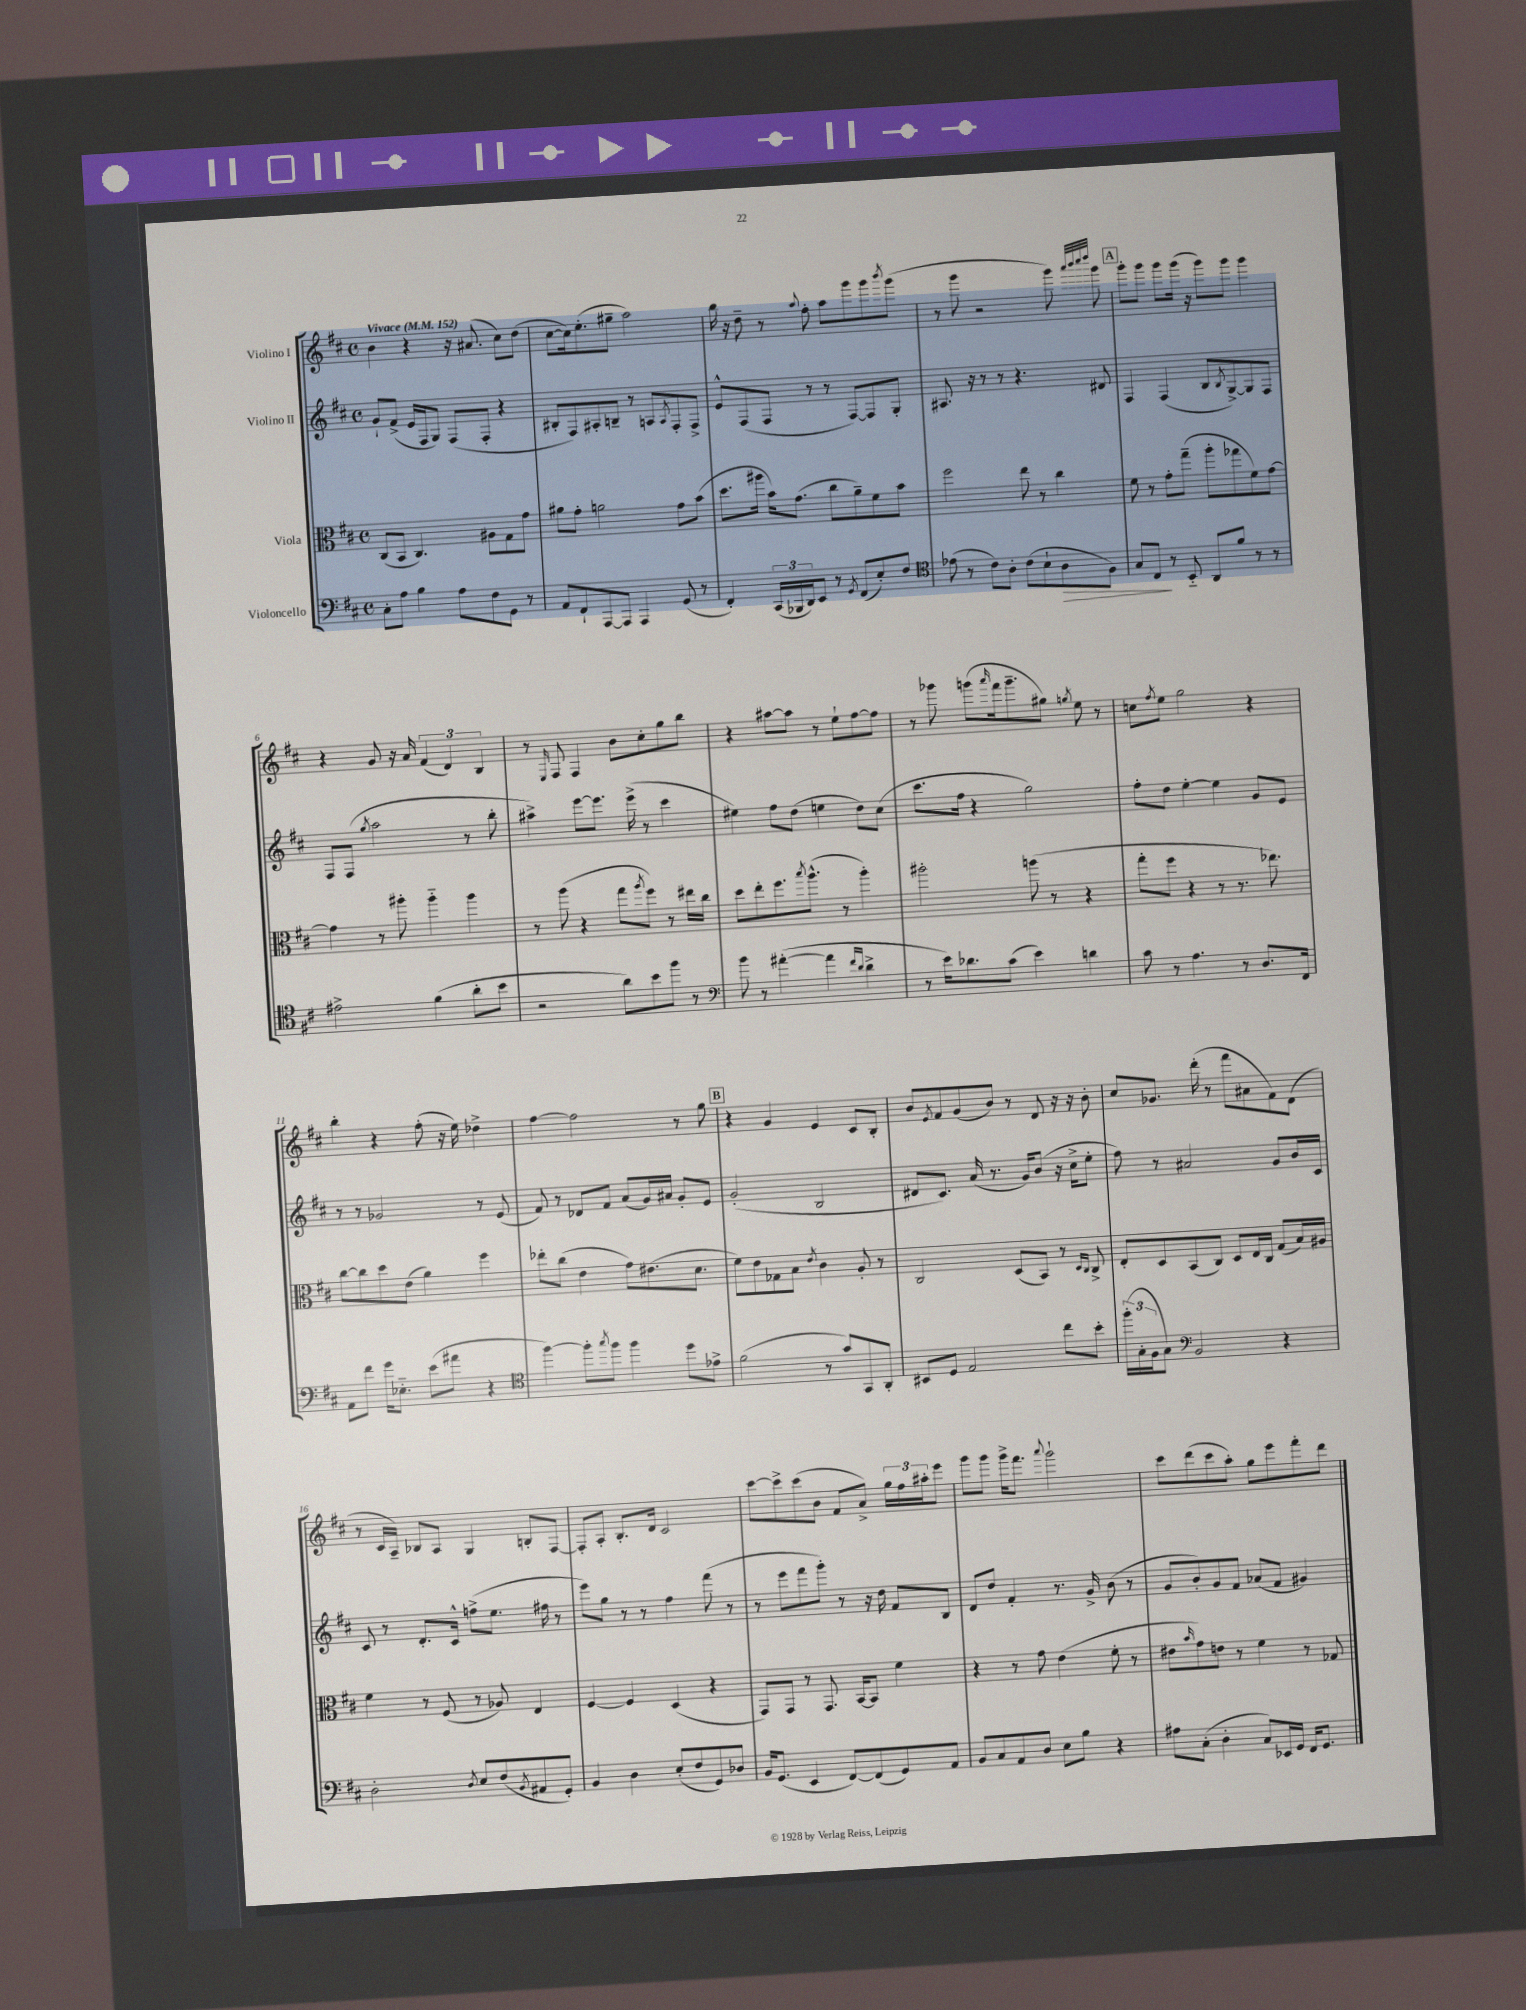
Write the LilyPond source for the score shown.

<<
\new StaffGroup <<
\new Staff = "s0" \with { instrumentName = "Violino I" } {
    \clef treble \key d \major \defaultTimeSignature \time 4/4 \tempo "Vivace" 4 = 152
    b'4 r4 r16 ais'8.( cis''8) d''8( |
    cis''8~ cis''16) e''8.-.( gis''8-- a''2) |
    b''16 r16 d''8-- r8 \appoggiatura { a''8 } fis''8-. a''8 g'''8 g'''8 \acciaccatura { b'''8 } g'''8( |
    r8 g'''8 r2 g'''8) \grace { a'''32 b'''32 cis''''32 d''''32 } g'''8 |
    \mark \markup { \box "A" } g'''8-. g'''8 g'''8 g'''16( r16 g'''8) g'''8 g'''4 |
    r4 g'8 r16 a'16 \tuplet 3/2 { fis'4( d'4) b4 } |
    r8 \grace { e16 } fis8 fis4 b'8 cis''8-. g''8 b''8 |
    r4 ais''8~ ais''8 r8 e''8-! fis''8~ fis''8 |
    r8 ges'''8 g'''8( \grace { a'''16 } fis'''16 g'''8.-- gis''8) \acciaccatura { g''8 } e''8 r8 |
    c''8 \acciaccatura { fis''8 } e''8 g''2 r4 |
    b''4-. r4 fis''8-.( r16 e''16) des''4-> |
    fis''4~ fis''2 r8 g''8 |
    \mark \markup { \box "B" } r4 g'4 e'4 cis'8 b8-. |
    b'8 \acciaccatura { e'8 } fis'8 g'8( b'8) r8 d'8 r16 r16 b'8-. |
    cis''8 ges'8. d'''16-.( r8 fis'''8 ais'8 fis'8) d'8( |
    r8 cis'16 a16--) bes8 a8 g4 b8-. fis8~ |
    fis8-. a8-. b8.-. d'16 cis'2 |
    cis'''8~ cis'''8-> cis'''8( b'8 fis'8 a'8->) \tuplet 3/2 { g''16 fis''16 ais''16-. } e'''8 |
    g'''8 g'''8 g'''16-> fis'''8. \appoggiatura { a'''8 } g'''2-! |
    cis'''8 d'''8( cis'''8 a''8-.) g''8 e'''8 fis'''8-. d'''8 \bar "|." |
}
\new Staff = "s1" \with { instrumentName = "Violino II" } {
    \clef treble \key d \major \defaultTimeSignature \time 4/4
    g'8-! fis'8->( e'16 fis16 g8) fis8( fis8-. r4 |
    bis8-. fis8) ais8-. b8-- r8 a8 \acciaccatura { a8 } fis8-. fis8-> |
    e'8-^ fis8( fis8 r8 r8 fis8~) fis8 g8-. |
    ais8. r16 r8 r8 r4. dis'8 |
    \mark \markup { \box "A" } fis4 fis4( b8 \acciaccatura { b8 } g8~->) g8 fis8 |
    fis8 fis8( \acciaccatura { g''8 } a''2 r8 b''8-. |
    ais''4->) e'''8~ e'''8. e'''16->( r8 cis'''4 |
    eis''4) fis''8 d''8( e''4 d''8) cis''8( |
    cis'''8. fis''16 r4 g''2) |
    fis''8-. d''8 e''4~-. e''4 g'8 e'8 |
    r8 r8 ges'2 r8 e'8( |
    fis'8) r8 des'8 fis'8 a'8( g'16) ais'16 g'8-. e'8 |
    \mark \markup { \box "B" } g'2-.( b2 |
    dis'8 cis'8.) a'16( r8. g'16) b'8( r16 cis''16-> e''8-. |
    fis''8) r8 ais'2 g'8 b'16 cis'16 |
    cis'8 r8 d'8.-. cis'16-^ f''8->( e''8. fis''16 r8 |
    e'''8) g''8 r8 r8 fis''4 fis'''8( r8 |
    r8 e'''8 fis'''8 g'''8-.) r8 r16 d''16 fis'8 b8 |
    d'8 d''8 fis'4-. r8. g'16-> b'8( r8 |
    g'8 b'8-.) g'8 fis'8 aes'8( fis'8 gis'4) \bar "|." |
}
\new Staff = "s2" \with { instrumentName = "Viola" } {
    \clef alto \key d \major \defaultTimeSignature \time 4/4
    cis8( b,8 cis4.) ais8 g8 g'8 |
    ais'8 g'8-. a'2 g'8 b'8( |
    d''8. ais''16 b'16) g'8.( cis''8 a'8--) fis'8 b'8 |
    fis''2 e''8 r8 cis''4 |
    \mark \markup { \box "A" } fis'8 r8 g'8-. g''8--( a''8-. ges''8 fis'8) g'8~ |
    g'4 r8 ais''8-. ais''4-_ ais''4 |
    r8 a''8( r4 g''8 \acciaccatura { a''8 } fis''8) r8 eis''16 cis''16 |
    d''8 e''8-. fis''8. \acciaccatura { b''8 } a''8.-^( r8 a''4-.) |
    ais''2-. a''8( r8 r4 |
    g''8-. fis''8 r4 r8 r8. ees''8.) |
    cis''8~ cis''8 d''8 e'8( a'4) fis''4 |
    ees''8-. cis''8( e'4 g'8) eis'8.( d'8. |
    \mark \markup { \box "B" } fis'8) e'8 ges8 b8 \acciaccatura { e'8 } cis'4 a8-. r8 |
    cis2 d8( b,8) r8 \grace { d16 cis16 } cis8-> |
    e8-. d8 b,8( cis8) d8 e16 cis16 g8( b16) ais16 |
    fis'4 r8 fis8( r8 aes8) e4 |
    fis4~ fis4 d4( r4 |
    g,8) g,8 r8 g,8. b,16~ b,8 fis'4 |
    r4 r8 g'8 e'4( fis'8-. r8 |
    eis'8 \grace { b'16 } g'8) e'8 r8 fis'4 r8 ges8 \bar "|." |
}
\new Staff = "s3" \with { instrumentName = "Violoncello" } {
    \clef bass \key d \major \defaultTimeSignature \time 4/4
    cis8-. a8 b4 a8 fis8 g,8 r8 |
    a,8 fis,8-! a,,8~ a,,8 a,,4 g,8( r8 |
    fis,4-.) \tuplet 3/2 { cis,16( bes,,16 d,16) } e,8 r8 \acciaccatura { g,8 } fis,8( e8-.) fis8 |
    \clef tenor ees'8( r8 cis'8) a8-. cis'8( b8-! a8\> fis8) |
    \mark \markup { \box "A" } g8 cis8\! r8 b,8-_ a,8 fis'8 r8 r8 |
    eis'2-> fis'4( a'8-. b'8 |
    r2 a'8) b'8 fis''8 r8 |
    \clef bass b'8 r8 ais'4~-.( ais'4 \grace { fis'16 d'16 } d'4-> |
    r8 e'16) des'8. cis'8( e'4) d'4 |
    cis'8 r8 a4. r8 d8. fis,16 |
    a,8 fis'8 g'16 ees8.-_ e'8( ais'8 r4 |
    \clef tenor fis''4~) fis''8-. \acciaccatura { g''8 } fis''8 fis''4 d''8 ees'8-> |
    \mark \markup { \box "B" } fis'2( r8 g'8) g,8 a,8-. |
    bis,8 d8 e2 cis''8 b'8-. |
    \tuplet 3/2 { fis''16-.( g16-. fis16 } g8) \clef bass b,2 r4 |
    d2-. \acciaccatura { d8 } e8 fis8( \acciaccatura { b,8 } ais,8 g,8-.) |
    b,4 d4 e8-.( fis8 g,8) des8 |
    b,16 g,8.( e,4 fis,8~) fis,8( g,8) a,8 |
    b,8 cis8 a,8 d8 e8 b8 r4 |
    ais8 cis8-.( d4-. cis8) ees,16 g,16 fis,16 g,8. \bar "|." |
}
>>
>>
